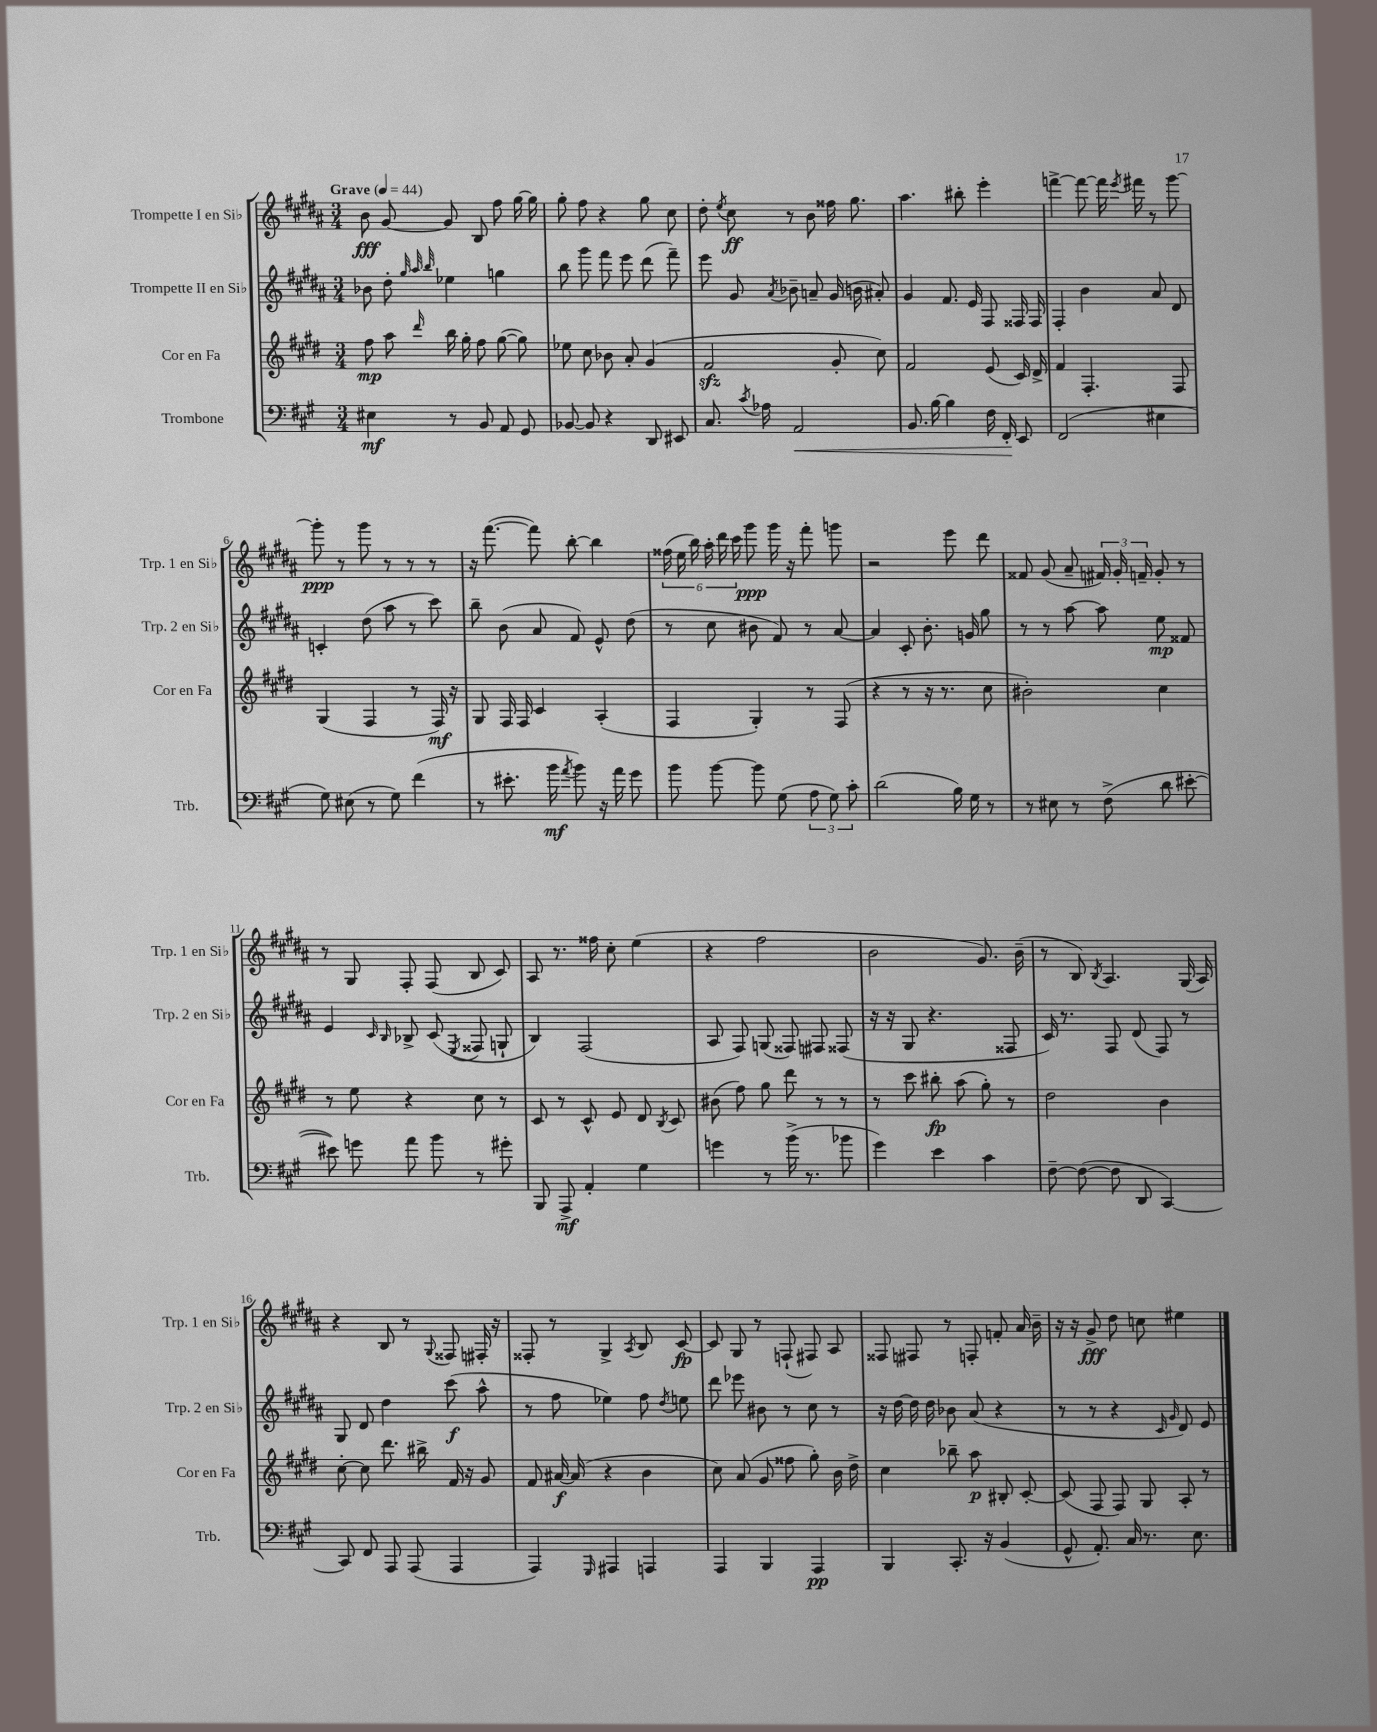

**kern	**dynam	**kern	**dynam	**kern	**dynam	**kern	**dynam
*part4	*part4	*part3	*part3	*part2	*part2	*part1	*part1
*staff4	*staff4	*staff3	*staff3	*staff2	*staff2	*staff1	*staff1
*I"Trombone	*	*I"Cor en Fa	*	*I"Trompette II en Si♭	*	*I"Trompette I en Si♭	*
*I'Trb.	*	*I'Cor en Fa	*	*I'Trp. 2 en Si♭	*	*I'Trp. 1 en Si♭	*
*clefF4	*	*clefG2	*	*clefG2	*	*clefG2	*
*k[f#c#g#]	*	*k[f#c#g#d#]	*	*k[f#c#g#d#a#]	*	*k[f#c#g#d#a#]	*
*M3/4	*	*M3/4	*	*M3/4	*	*M3/4	*
*MM44	*	*MM44	*	*MM44	*	*MM44	*
=1	=1	=1	=1	=1	=1	=1	=1
!	!	!	!	!	!	!LO:TX:a:B:t=Grave	!
4E#X\	mf	8ff#\	mp	8b-X\	.	8b\	fff
.	.	8aa\	.	8dd#'\	.	[8g#/	.
.	.	.	.	32qqgg#/	.	.	.
.	.	.	.	32qqaa#/	.	.	.
.	.	16qqddd#/	.	32qqbb/	.	.	.
8r	.	16bb\	.	4ee-X\	.	8g#/]	.
.	.	16gg#'\	.	.	.	.	.
8BB/	.	8ff#\	.	.	.	8B/	.
8AA/	.	([8gg#\	.	4ggn\	.	8ff#\	.
8GG#/	.	8gg#\])	.	.	.	[16gg#\	.
.	.	.	.	.	.	16gg#\]	.
=2	=2	=2	=2	=2	=2	=2	=2
[8BB-X/	.	8ee-X\	.	8bb\	.	8gg#'\	.
8BB-/]	.	8cc#\	.	8ggg#\	.	8ff#\	.
4r	.	8b-X\	.	8fff#\	.	4r	.
.	.	8a'/	.	8eee\	.	.	.
8DD/	.	(4g#/	.	(8ddd#\	.	8gg#\	.
8EE#X/	.	.	.	8fff#~\)	.	8cc#\	.
=3	=3	=3	=3	=3	=3	=3	=3
8.C#/	.	2f#zz/	.	8eee\	.	8dd#'\	.
.	.	.	.	.	.	8qee/	.
.	.	.	.	8g#/	.	8cc#\	ff
8qc#/	.	.	.	.	.	.	.
16A-X\	.	.	.	.	.	.	.
.	.	.	.	8qa#/	.	.	.
!	!LO:HP:b	!	!	!	!	!	!
2AA/	<	.	.	8b-X~\	.	8r	.
.	.	.	.	8an~/	.	8b\	.
.	.	8g#'/	.	(16g#/	.	16ff##X\	.
.	.	.	.	16bn\	.	8.gg#\	.
.	.	8cc#\)	.	8a#X'/)	.	.	.
=4	=4	=4	=4	=4	=4	=4	=4
8.BB/	.	2f#/	.	4g#/	.	4.aa#\	.
[16B\	.	.	.	.	.	.	.
4B\]	.	.	.	8.f#/	.	.	.
.	.	.	.	.	.	8bb#X'\	.
.	.	.	.	16e/	.	.	.
16F#\	.	(8e/	.	8F#/	.	4eee'\	.
16FF#'/	.	.	.	.	.	.	.
8EE/	[	16c#/)	.	16F##X/	.	.	.
.	.	16d#^/	.	16F##/	.	.	.
=5	=5	=5	=5	=5	=5	=5	=5
(2FF#/	.	4f#/	.	4F#'/	.	[4fffn^\	.
.	.	4.F#'/	.	4b\	.	8fff\_	.
.	.	.	.	.	.	16fff\]	.
.	.	.	.	.	.	8qeee/	.
.	.	.	.	.	.	16fff#X\	.
4E#X\	.	.	.	8a#/	.	8r	.
.	.	8F#/	.	8d#/	.	[8ggg#\	.
!!LO:LB:g=z
=6	=6	=6	=6	=6	=6	=6	=6
8G#\)	.	(4G#/	.	4cn'/	.	8ggg#'\]	ppp
(8E#X\	.	.	.	.	.	8r	.
8r	.	4F#/	.	(8dd#\	.	8ggg#\	.
8G#\)	.	.	.	8aa#\	.	8r	.
(4f#\	.	8r	.	8r	.	8r	.
.	.	16F#/)	mf	8ccc#\)	.	8r	.
.	.	16r	.	.	.	.	.
=7	=7	=7	=7	=7	=7	=7	=7
8r	.	8G#/	.	8bb~\	.	16r	.
.	.	.	.	.	.	([8.fff#\	.
8.e#X'\	.	16F#/	.	(8b\	.	.	.
.	.	16F#/	.	.	.	.	.
.	.	4c#/	.	8a#/	.	8fff#\])	.
16b\	mf	.	.	.	.	.	.
8qa/	.	.	.	.	.	.	.
8b\)	.	.	.	8f#/)	.	[8bb'\	.
16r	.	(4A'/	.	8e^^/	.	4bb\]	.
16a\	.	.	.	.	.	.	.
8g#\	.	.	.	(8dd#\	.	.	.
=8	=8	=8	=8	=8	=8	=8	=8
8b\	.	4F#/	.	8r	.	(24ff##X\	.
.	.	.	.	.	.	24ee\	.
.	.	.	.	.	.	24bb\)	.
[8b\	.	.	.	8cc#\	.	24aa#'\	.
.	.	.	.	.	.	24ddd#\	.
.	.	.	.	.	.	24ccc#\	.
8b\]	.	4G#'/)	.	8b#X\	.	8ggg#\	ppp
(8G#\	.	.	.	8f#/)	.	16ggg#\	.
.	.	.	.	.	.	16r	.
12A\	.	8r	.	8r	.	8fff#'\	.
12G#\)	.	.	.	.	.	.	.
.	.	(8F#/	.	[8a#/	.	8gggn\	.
12c#'\	.	.	.	.	.	.	.
=9	=9	=9	=9	=9	=9	=9	=9
(2d\	.	4r	.	4a#/]	.	2r	.
.	.	8r	.	8c#'/	.	.	.
.	.	16r	.	8.b'\	.	.	.
.	.	8.r	.	.	.	.	.
16B\)	.	.	.	.	.	8eee\	.
16G#\	.	.	.	16gn/	.	.	.
8r	.	8cc#\	.	8gg#\	.	8ddd#\	.
=10	=10	=10	=10	=10	=10	=10	=10
8r	.	2b#X'\)	.	8r	.	8f##X/	.
8E#X\	.	.	.	8r	.	(8g#/	.
8r	.	.	.	[8aa#\	.	8a#~/	.
(8F#^\	.	.	.	8aa#\]	.	24f#X/)	.
.	.	.	.	.	.	24g#'/	.
.	.	.	.	.	.	24fn~/	.
8d\	.	4cc#\	.	8ee\	mp	8g#'/	.
[8e#X'\	.	.	.	8f##X/	.	8r	.
!!LO:LB:g=z
=11	=11	=11	=11	=11	=11	=11	=11
8e#X\])	.	8r	.	4e/	.	8r	.
8gn\	.	8ee\	.	.	.	8G#/	.
.	.	.	.	16qqc#/	.	.	.
.	.	.	.	16qqB/	.	.	.
8a\	.	4r	.	8B-X^/	.	8F#'/	.
8b\	.	.	.	(8c#/	.	(8F#/	.
.	.	.	.	8qE/	.	.	.
8r	.	8cc#\	.	8F##X/	.	8B/	.
8g#X'\	.	8r	.	8Gn`/	.	8c#/)	.
=12	=12	=12	=12	=12	=12	=12	=12
8BBB/	.	8c#/	.	4B/)	.	8A#/	.
8AAA^/	mf	8r	.	.	.	8.r	.
4AA'/	.	8c#^^/	.	(2F#/	.	.	.
.	.	.	.	.	.	16ff##X\	.
.	.	8e/	.	.	.	8cc#'\	.
4G#\	.	8d#/	.	.	.	(4ee\	.
.	.	8qB/	.	.	.	.	.
.	.	8c#/	.	.	.	.	.
=13	=13	=13	=13	=13	=13	=13	=13
4gn\	.	(8b#X\	.	8A#/	.	4r	.
.	.	8ff#\)	.	8F#/)	.	.	.
8r	.	8gg#\	.	(8Gn/	.	2ff#\	.
(16b^\	.	8ddd#\	.	8F##X/)	.	.	.
8.r	.	.	.	.	.	.	.
.	.	8r	.	8F#X/	.	.	.
8b-X\	.	8r	.	(8F##X/	.	.	.
=14	=14	=14	=14	=14	=14	=14	=14
4g#\)	.	8r	.	16r	.	2b\	.
.	.	.	.	16r	.	.	.
.	.	8ccc#\	.	8G#/	.	.	.
4e\	.	8bb#X'\	fp	4.r	.	.	.
.	.	(8aa\	.	.	.	.	.
4c#\	.	8gg#'\)	.	.	.	8.g#/)	.
.	.	8r	.	8F##X/	.	.	.
.	.	.	.	.	.	(16b~\	.
=15	=15	=15	=15	=15	=15	=15	=15
[8F#~\	.	2dd#\	.	16c#/)	.	8r	.
.	.	.	.	8.r	.	.	.
(8F#\_	.	.	.	.	.	8B/)	.
.	.	.	.	.	.	8qB/	.
8F#\]	.	.	.	8F#/	.	4.A#/	.
8DD/	.	.	.	(8d#/	.	.	.
[4CC#/)	.	4b\	.	8F#/)	.	.	.
.	.	.	.	8r	.	(16G#/	.
.	.	.	.	.	.	16A#/)	.
!!LO:LB:g=z
=16	=16	=16	=16	=16	=16	=16	=16
8CC#/]	.	[8cc#'\	.	8G#/	.	4r	.
8FF#/	.	8cc#\]	.	8d#/	.	.	.
8AAA/	.	8.ddd#\	.	4dd#\	.	8B/	.
(8AAA/	.	.	.	.	.	8r	.
.	.	16bb#X^\	.	.	.	.	.
.	.	.	.	.	.	8qqG#/	.
4AAA/	.	16f#/	.	(8ccc#\	f	8F##X/	.
.	.	16r	.	.	.	.	.
.	.	8g#/	.	8aa#^^\	.	16F#X'/	.
.	.	.	.	.	.	16r	.
=17	=17	=17	=17	=17	=17	=17	=17
4AAA/)	.	8f#/	.	8r	.	8F##X'/	.
.	.	[16a#X/	f	8ff#\	.	8r	.
.	.	(16a#/]	.	.	.	.	.
16qqGGG#/	.	.	.	.	.	.	.
4AAA#X/	.	4r	.	4ee-X\)	.	4G#^/	.
.	.	.	.	.	.	8qA#/	.
4AAAn/	.	4b\	.	8ff#\	.	8B/	.
.	.	.	.	8qdd#/	.	.	.
.	.	.	.	8een\	.	[8c#/	fp
=18	=18	=18	=18	=18	=18	=18	=18
4AAA/	.	8cc#\)	.	8ddd#\	.	8c#/]	.
.	.	(8a/	.	8eee-X\	.	8G#/	.
4BBB/	.	8g#/	.	8b#X\	.	8r	.
.	.	8ff##X\	.	8r	.	(8Fn`/	.
4AAA/	pp	8gg#'\)	.	8cc#\	.	8F#X/)	.
.	.	16b\	.	8r	.	8A#/	.
.	.	16dd#^\	.	.	.	.	.
=19	=19	=19	=19	=19	=19	=19	=19
4BBB/	.	4cc#\	.	16r	.	8F##X/	.
.	.	.	.	[16dd#\	.	.	.
.	.	.	.	16dd#\]	.	8F#X/	.
.	.	.	.	16dd#\	.	.	.
8.CC#'/	.	8bb-X~\	.	8b-X\	.	8r	.
.	.	8aa\	p	(8a#/	.	8Fn'/	.
16r	.	.	.	.	.	.	.
(4BB/	.	8B#X'/	.	4r	.	8fn'/	.
.	.	[8c#'/	.	.	.	16a#/	.
.	.	.	.	.	.	16b~\	.
=20	=20	=20	=20	=20	=20	=20	=20
8GG#^^/	.	(8c#/]	.	8r	.	16r	.
.	.	.	.	.	.	16r	.
8.AA'/)	.	8F#/	.	8r	.	8g#^/	fff
.	.	8F#/)	.	4r	.	8dd#\	.
16C#/	.	.	.	.	.	.	.
8.r	.	8G#/	.	.	.	8ccn\	.
.	.	.	.	16qqc#/	.	.	.
.	.	.	.	16qqg#/	.	.	.
.	.	8A'/	.	8d#/)	.	4ee#X\	.
8.E\	.	.	.	.	.	.	.
.	.	8r	.	8e/	.	.	.
==	==	==	==	==	==	==	==
*-	*-	*-	*-	*-	*-	*-	*-
